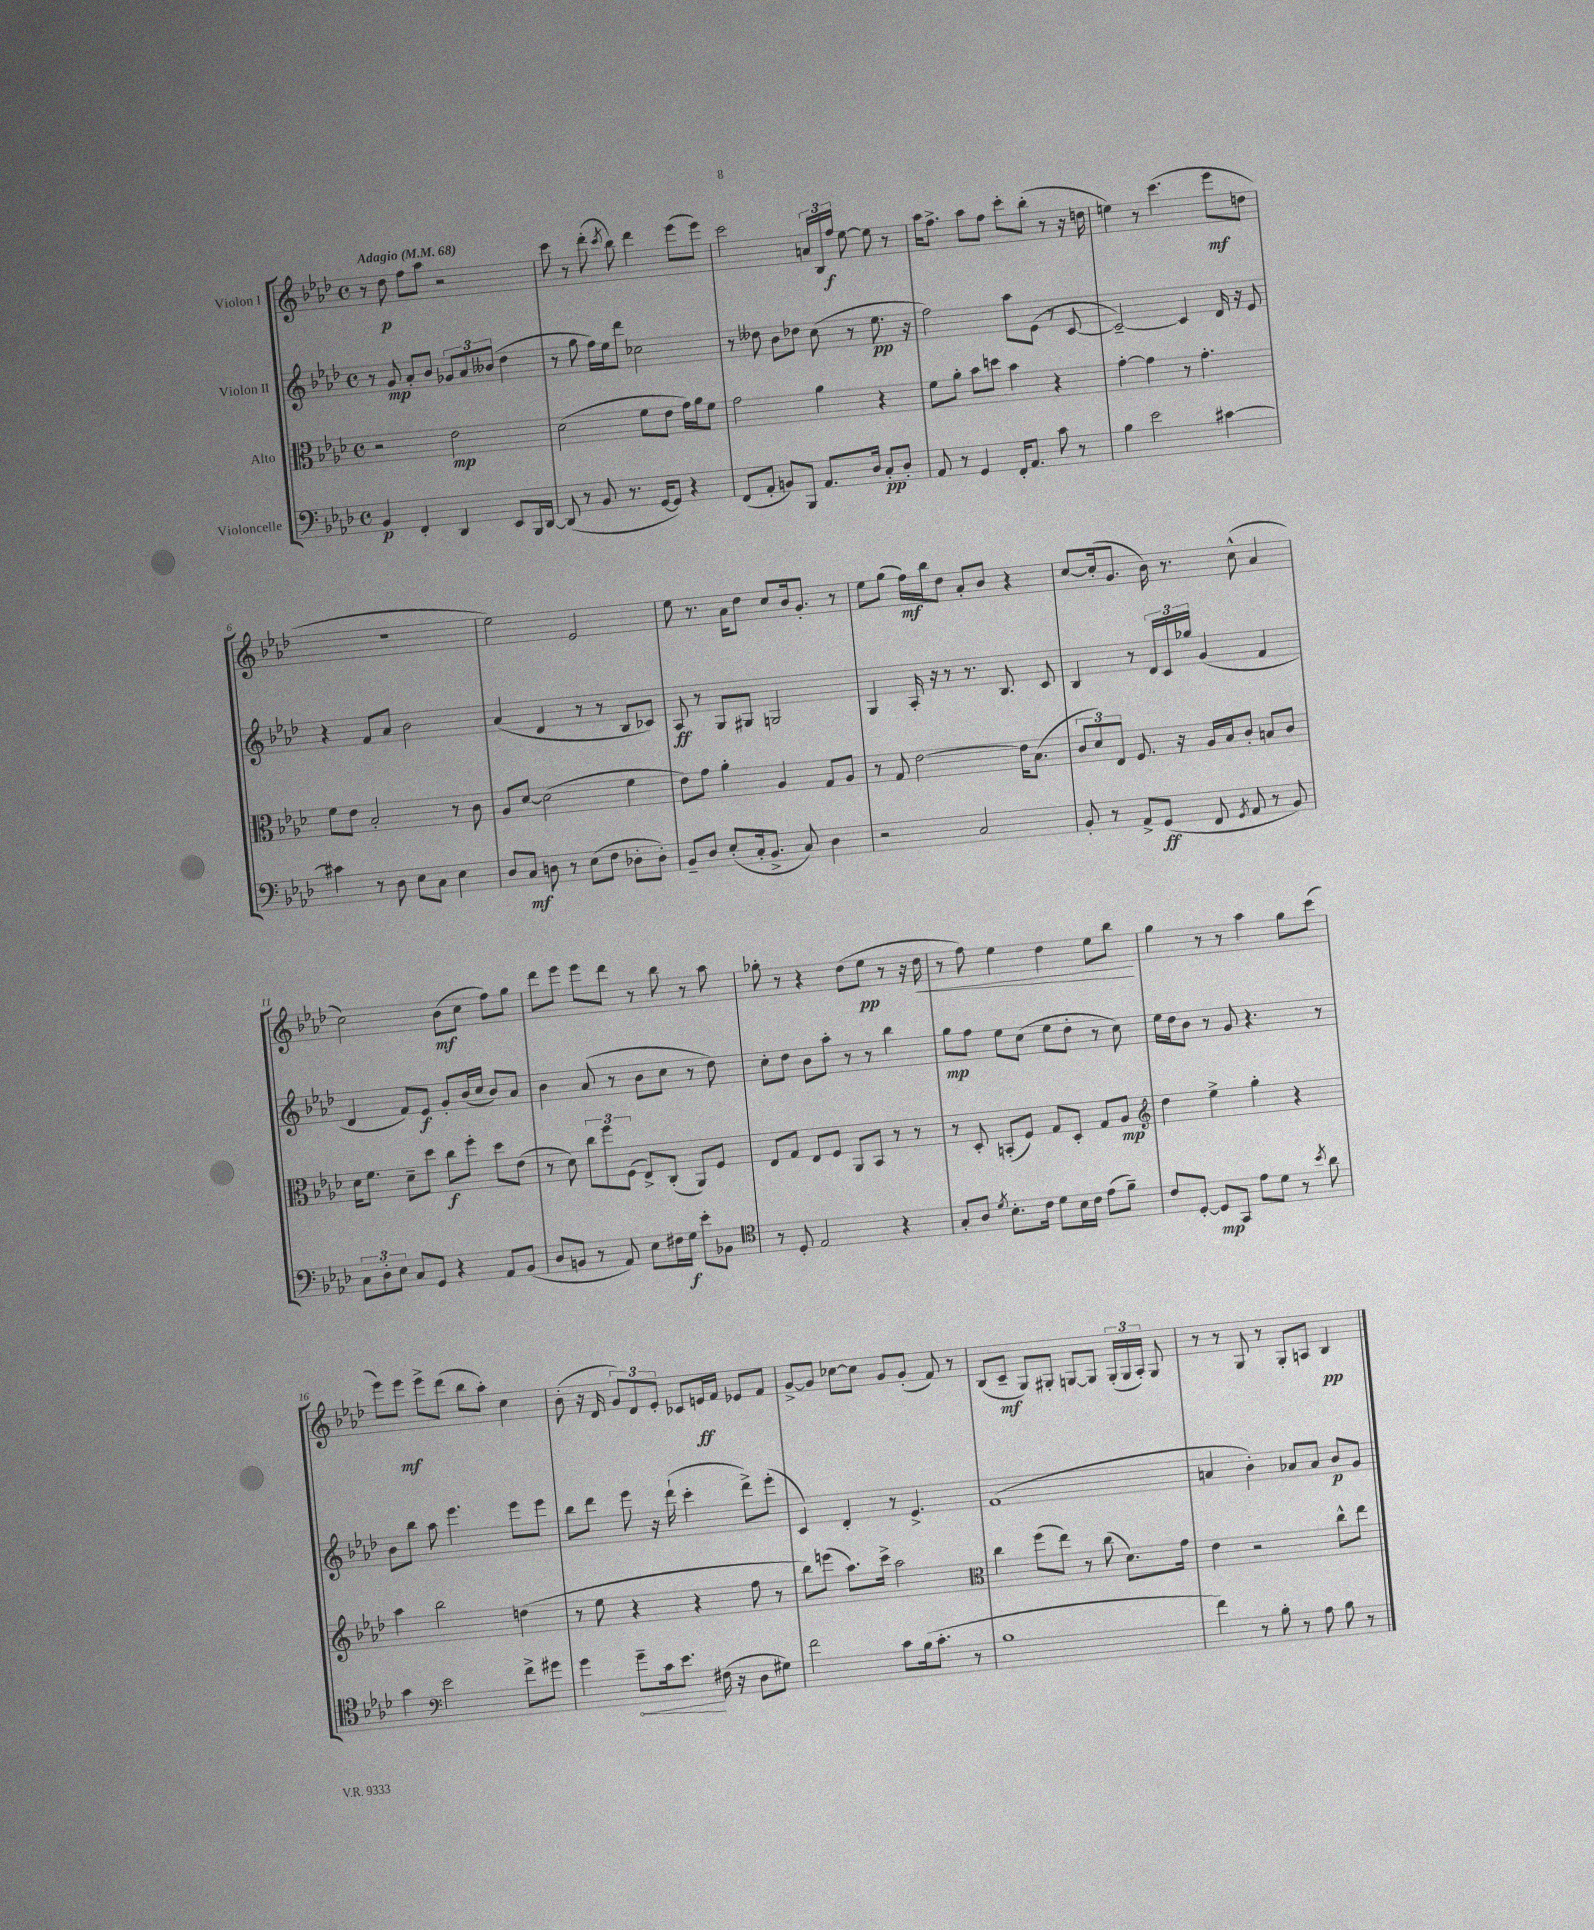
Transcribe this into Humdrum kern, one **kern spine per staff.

**kern	**kern	**kern	**kern
*staff4	*staff3	*staff2	*staff1
*clefF4	*clefC3	*clefG2	*clefG2
*k[b-e-a-d-]	*k[b-e-a-d-]	*k[b-e-a-d-]	*k[b-e-a-d-]
*M4/4	*M4/4	*M4/4	*M4/4
*met(c)	*met(c)	*met(c)	*met(c)
*MM68	*MM68	*MM68	*MM68
4BB-	2r	8r	8r
.	.	8g	8dd-
4FF'	.	8a-'	8ff
.	.	8b-	8aa-
4DD-	2e-	12g-	2r
.	.	12a-	.
.	.	(12b--	.
8EE-	.	4dd-	.
16BBB-	.	.	.
[16DD-	.	.	.
=	=	=	=
(8DD-]	(2d-	8r	8ccc
8r	.	8gg	8r
8BB-	.	16ff)	(8ddd-'
.	.	16ee-	.
.	.	.	8qccc
8.r	.	8ddd-	8bb-)
.	8f	2cc-	4ddd-
[16GG	.	.	.
8GG])	8e-	.	.
4r	16g)	.	(8eee-
.	16a-	.	.
.	8f	.	8eee-)
=	=	=	=
(8FF	2g	8r	2ccc
8AA-'	.	8dd--	.
8BB)	.	8b-	.
8BBB-	.	8dd-	.
8.AA-	4a-	(8cc	24a
.	.	.	24B-
.	.	.	24ff
.	.	8r	[8ee-
16D-	.	.	.
8C'	4r	8.ee-	8ee-]
8D-'	.	.	8r
.	.	16r	.
=	=	=	=
8AA-	8f	2ff)	16aa-
.	.	.	8.ff^
8r	8a-'	.	.
4GG	8b-	.	8aa-
.	8dd	.	8ff
16FF'	4b-	8aa-	8ccc'
8.AA-	.	.	.
.	.	(8e-	(8bb-'
8c	4r	8r	8r
8r	.	[8c	16r
.	.	.	16dd
=	=	=	=
4B-	[4g'	2c~_)	4ee)
2e-	4g]	.	8r
.	.	.	(4.ccc
.	8r	4c]	.
.	4.g'	.	.
[4c#	.	16d-	8eee-
.	.	16r	.
.	.	8e-	8dd
=	=	=	=
4c#]	8f	4r	1r
.	8e-	.	.
8r	2B-'	8f	.
8D-	.	8a-	.
8E-	.	2b-	.
8C	.	.	.
4E-	8r	.	.
.	8c	.	.
=	=	=	=
8D-	8A-	(4a-	2ee-)
8C	[8d-	.	.
8D	(2d-]	4d-	.
8r	.	.	.
(8E-	.	8r	2e-
8F	.	8r	.
8D-'	4f	8B-	.
8D-')	.	8c-)	.
=	=	=	=
8BB-~	8e-)	8A-	8ee-
8D-	8g	8r	8.r
(8E-'	4a-'	8G	.
.	.	.	16a-
16C'	.	8G#	8dd-
8.BB-^	.	.	.
.	4A-	2G	8cc
8C)	.	.	16b-
.	.	.	8.g'
4D-	8G	.	.
.	8A-	.	8r
=	=	=	=
2r	8r	4G	8ee-
.	8G	.	(8gg
.	[2e-	16A-'	16ff)
.	.	16r	16bb-
.	.	8r	8dd-
2C	.	8.r	8a-'
.	.	.	8b-
.	.	8.B-	.
.	16e-]	.	4r
.	(8.B-	.	.
.	.	8c	.
=	=	=	=
8BB-'	12c	4B-	[8cc
.	12d-)	.	.
8r	.	.	(16cc']
.	12E-	.	.
.	.	.	8.g
8AA-^	8.F	8r	.
(8GG	.	24d-	16b-)
.	.	24c	.
.	16r	.	8.r
.	.	24gg-	.
8FF	16A-	(4g	.
.	16B-	.	.
8qGG	.	.	.
8AA-	8c'	.	(8cc^^
8r	8B	4f	4a-
8BB-)	8c	.	.
=	=	=	=
12C	16d-	4d-	2cc)
.	8.f	.	.
12D-'	.	.	.
12E-	.	.	.
8C	8d-~	8f)	.
8GG	8dd-	8e-	.
4r	8cc	8g'	(8b-
.	8ff'	(16b-	8cc
.	.	16cc	.
8AA-	8dd-	8b-)	8ff)
(8BB-	(8e-	8a-	8gg
=	=	=	=
8D-	8r	4b-	8ddd-
8BB	8d-)	.	8eee-
8r	12cc	(8a-	8eee-
.	12ff	.	.
8AA-)	.	8r	8ddd-
.	(12F	.	.
8E-	8E-^)	8b-	8r
16F#	(8C'	8cc	8bb-
16G	.	.	.
8e-'	8AA-)	8r	8r
8BB-	8F	8dd-)	8aa-
=	=	=	=
*clefC4	*	*	*
8r	8E-	8cc'	8gg-'
8D-'	8G	8dd-	8r
2E-	8E-	8b-	4r
.	8F	8aa-'	.
.	8AA-	8r	(8dd-
.	8BB-	8r	8ee-
4r	8r	4bb-	8r
.	8r	.	16r
.	.	.	16dd-
=	=	=	=
8G'	8r	8gg	8r
8A-	8D-'	8ff	8ff)
8qd-	.	.	.
8.B-'	(8BB'	8ee-	4ee-
.	8F)	(8cc	.
16c	.	.	.
8d-	8G	8ee-	4dd-
16B-	8D-'	8dd-'	.
16c	.	.	.
(8e-	8G	8r	8ee-
8f~)	8A-	8cc)	8bb-
=	=	=	=
*	*clefG2	*	*
8c	4dd-	16ee-	4gg
.	.	16dd-	.
[8D-'	.	8b-	.
8D-]	4ee-^	8r	8r
8GG	.	8g	8r
8e-	4gg'	4.r	4aa-
8d-	.	.	.
8r	4r	.	8gg
8qb-	.	.	.
8a-	.	8r	(8ccc
=	=	=	=
4g	4aa-	8b-	8eee-)
.	.	8bb-	8eee-
*clefF4	*	*	*
2e-	2bb-	8aa-	8eee-^
.	.	4.eee-	(8ddd-
.	.	.	8bb-
.	.	.	8aa-')
8f^	(4dd	8eee-	4cc
8g#	.	8eee-	.
=	=	=	=
4g	8r	8bb-	(8b-'
.	8ee-	8ddd-	16r
.	.	.	16d-
8g~	4r	8eee-	12g)
.	.	.	12d-
16c	.	16r	.
.	.	.	12e-'
8.e-	.	(16ddd-`	.
.	4r	4ccc'	8c-
(16F#	.	.	16e
16r	.	.	16f
8D-	8ff	8ddd-^)	8e-
8G#)	8r	(8eee-'	8f
=	=	=	=
2f	8bb-)	4c)	[8g^
.	(8eee	.	8g]
.	8.aa-)	4d-'	[8cc-
.	.	.	8cc-]
.	16ccc^	.	.
8c	2aa-	8r	8g
(16B-	.	4.e-^	(8g'
8.c'	.	.	.
.	.	.	8f)
8r	.	.	8r
=	=	=	=
*	*clefC3	*	*
1B-	4cc	(1f	(8B-
.	.	.	8c~
.	(8ff	.	8G)
.	8ee-)	.	8G#'
.	8r	.	[8G
.	(8cc	.	8G]
.	8.d-)	.	(24G'
.	.	.	24G
.	.	.	24A-')
.	.	.	8G
.	16g	.	.
=	=	=	=
4f)	4e-	4a	8r
.	.	.	8r
8r	2r	4b-')	8G
8B-'	.	.	8r
8r	.	8a-	8G'
8A-	.	8a-	8A
8B-	8cc^^	8b-	4B-
8r	8ee-	8g	.
==	==	==	==
*-	*-	*-	*-
